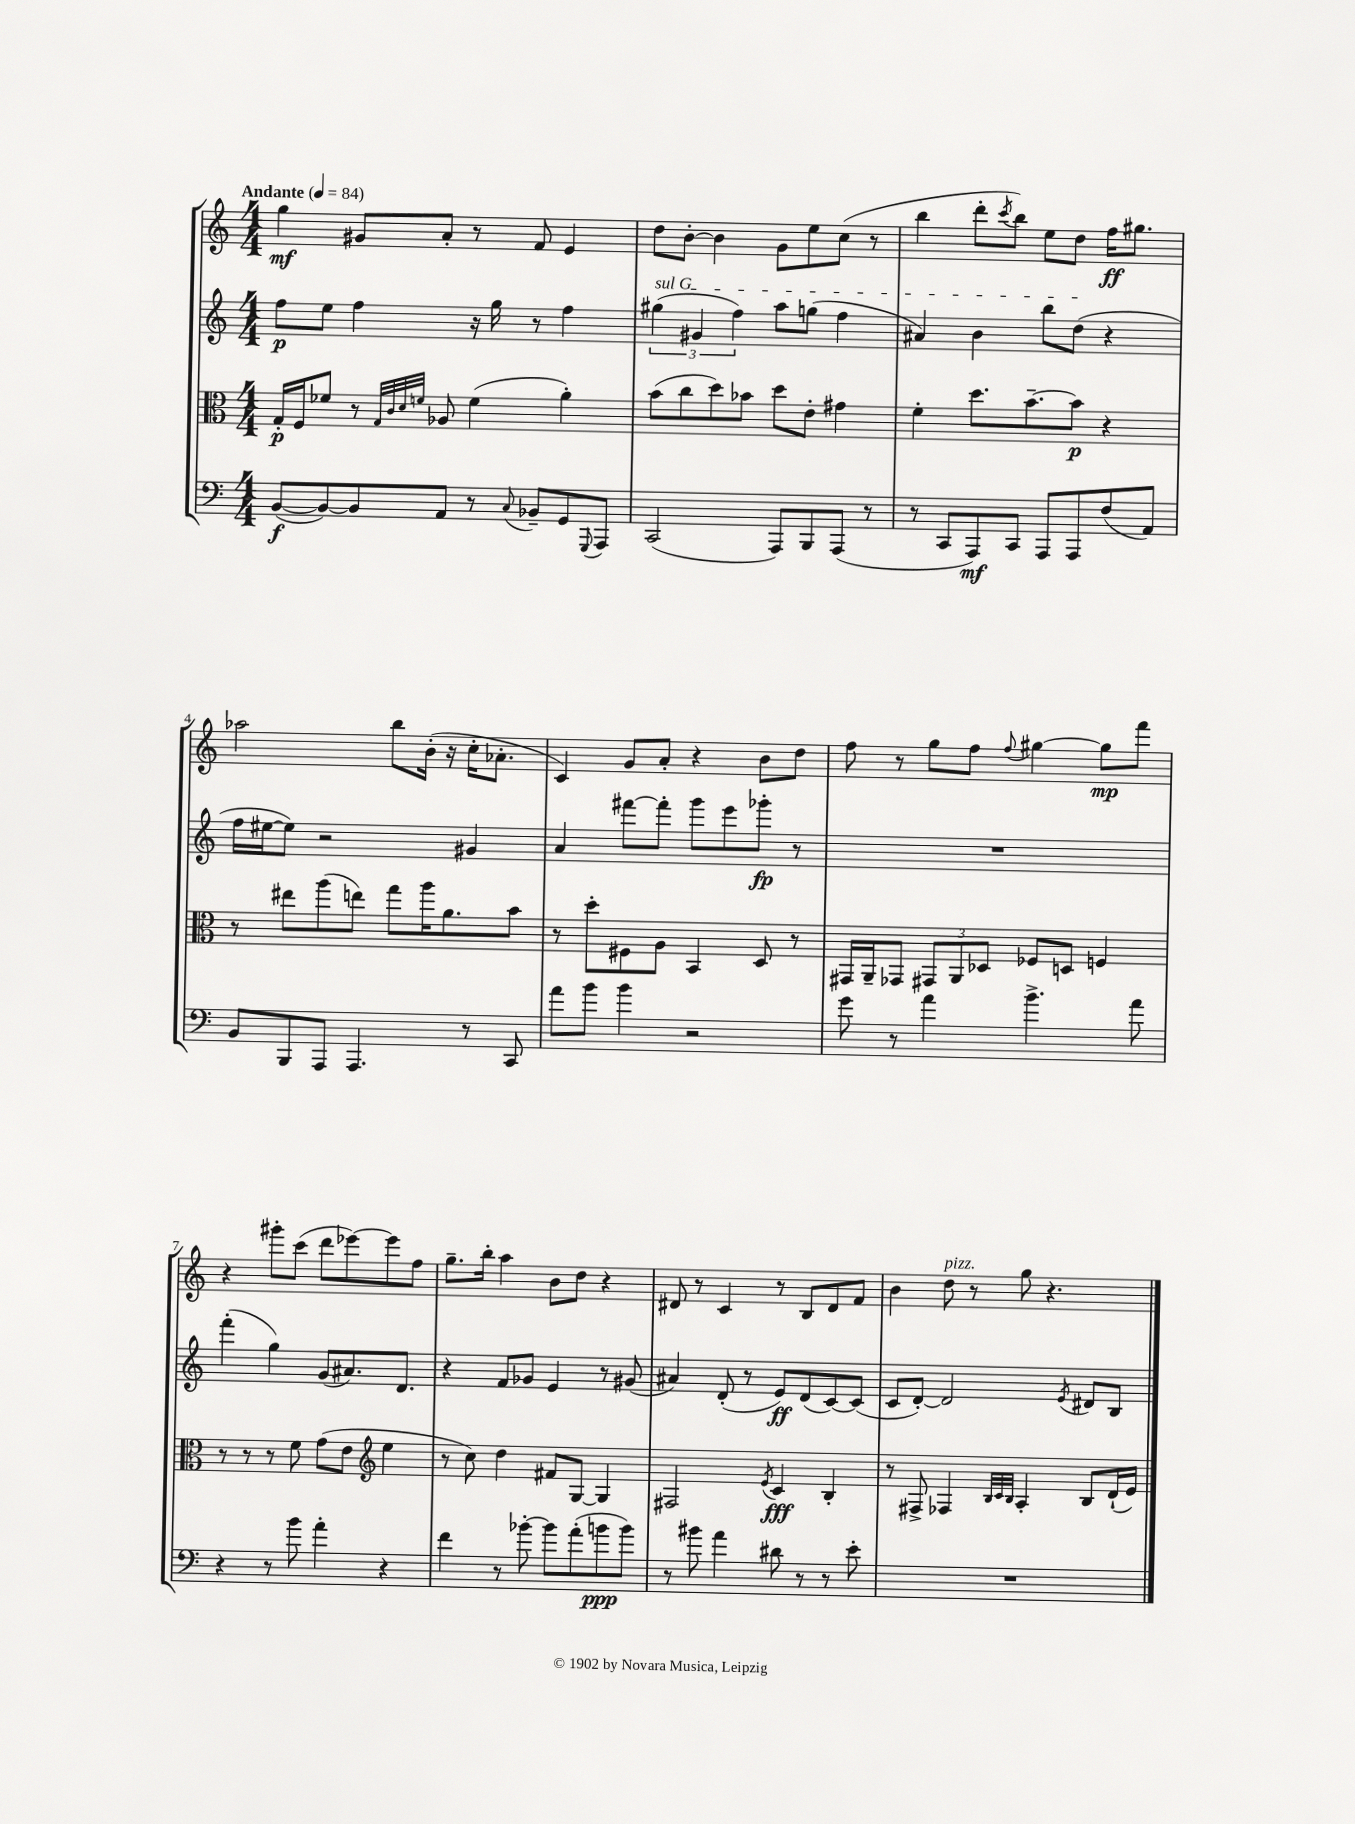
<<
\new StaffGroup <<
\new Staff = "s0" {
    \clef treble \key c \major \numericTimeSignature \time 4/4 \tempo "Andante" 4 = 84
    g''4\mf gis'8 a'8-. r8 f'8 e'4 |
    d''8 b'8~-. b'4 g'8 e''8 c''8( r8 |
    b''4 d'''8-. \acciaccatura { c'''8 } b''8) e''8 d''8 f''16\ff gis''8. |
    aes''2 b''8 b'16-.( r16 c''16-. aes'8.-. |
    c'4) g'8 a'8-. r4 b'8 d''8 |
    f''8 r8 g''8 f''8 \appoggiatura { f''8 } gis''4~ gis''8\mp f'''8 |
    r4 gis'''8-. c'''8( d'''8 ees'''8~) ees'''8 f''8 |
    g''8.-- b''16-. a''4 b'8 d''8 r4 |
    dis'8 r8 c'4 r8 b8 dis'8 f'8 |
    b'4 d''8^\markup { \italic "pizz." } r8 g''8 r4. \bar "|." |
}
\new Staff = "s1" {
    \clef treble \key c \major \numericTimeSignature \time 4/4
    f''8\p e''8 f''4 r16 g''16 r8 f''4 |
    \tuplet 3/2 { \once \override TextSpanner.bound-details.left.text = \markup { \italic "sul G" } gis''4\startTextSpan( gis'4 f''4) } a''8 g''8( f''4 |
    ais'4) b'4 b''8 d''8\stopTextSpan( r4 |
    f''16 eis''16~ eis''8) r2 gis'4 |
    a'4 fis'''8~ fis'''8-. g'''8 e'''8 ges'''8-.\fp r8 |
    R1 |
    f'''4-.( g''4) g'8( ais'8.) d'8. |
    r4 f'8 ges'8 e'4 r8 gis'8( |
    ais'4) d'8-.( r8 e'8\ff) d'8( c'8~) c'8( |
    c'8 d'8~-.) d'2 \acciaccatura { e'8 } dis'8 b8 \bar "|." |
}
\new Staff = "s2" {
    \clef alto \key c \major \numericTimeSignature \time 4/4
    g16-.\p f16 fes'8 r8 \grace { g32 c'32 d'32 f'32 } aes8 f'4( a'4-.) |
    b'8( c''8 d''8) bes'8 d''8 e'8-. gis'4 |
    f'4-. d''8. b'8.~-- b'8\p r4 |
    r8 eis''8 a''8( e''8) g''8 a''16 a'8. b'8 |
    r8 d''8-. fis8 a8 b,4 d8 r8 |
    gis,16 a,16-- ges,8 \tuplet 3/2 { gis,8 a,8 des8 } fes8 d8 f4 |
    r8 r8 r8 f'8 g'8( e'8 \clef treble e''4 |
    r8 c''8) d''4 fis'8 g8~ g4 |
    fis2 \acciaccatura { e'8 } c'4\fff b4-. |
    r8 fis8-> fes4 \grace { b32 c'32 b32 } a4-. b8 d'16-!( e'16) \bar "|." |
}
\new Staff = "s3" {
    \clef bass \key c \major \numericTimeSignature \time 4/4
    b,8~\f( b,8~) b,8 a,8 r8 \appoggiatura { c8 } bes,8-- g,8 \appoggiatura { g,,8 } a,,8 |
    c,2( a,,8) b,,8 a,,8( r8 |
    r8 c,8 a,,8\mf) c,8 a,,8 a,,8 f8( a,8) |
    b,8 b,,8 a,,8 a,,4. r8 c,8 |
    a'8 b'8 b'4 r2 |
    g'8 r8 a'4 b'4.-> a'8 |
    r4 r8 b'8 a'4-. r4 |
    f'4 r8 bes'8~-. bes'8 a'8-.( b'8\ppp b'8) |
    r8 bis'8 a'4 dis'8 r8 r8 e'8-. |
    R1 \bar "|." |
}
>>
>>
